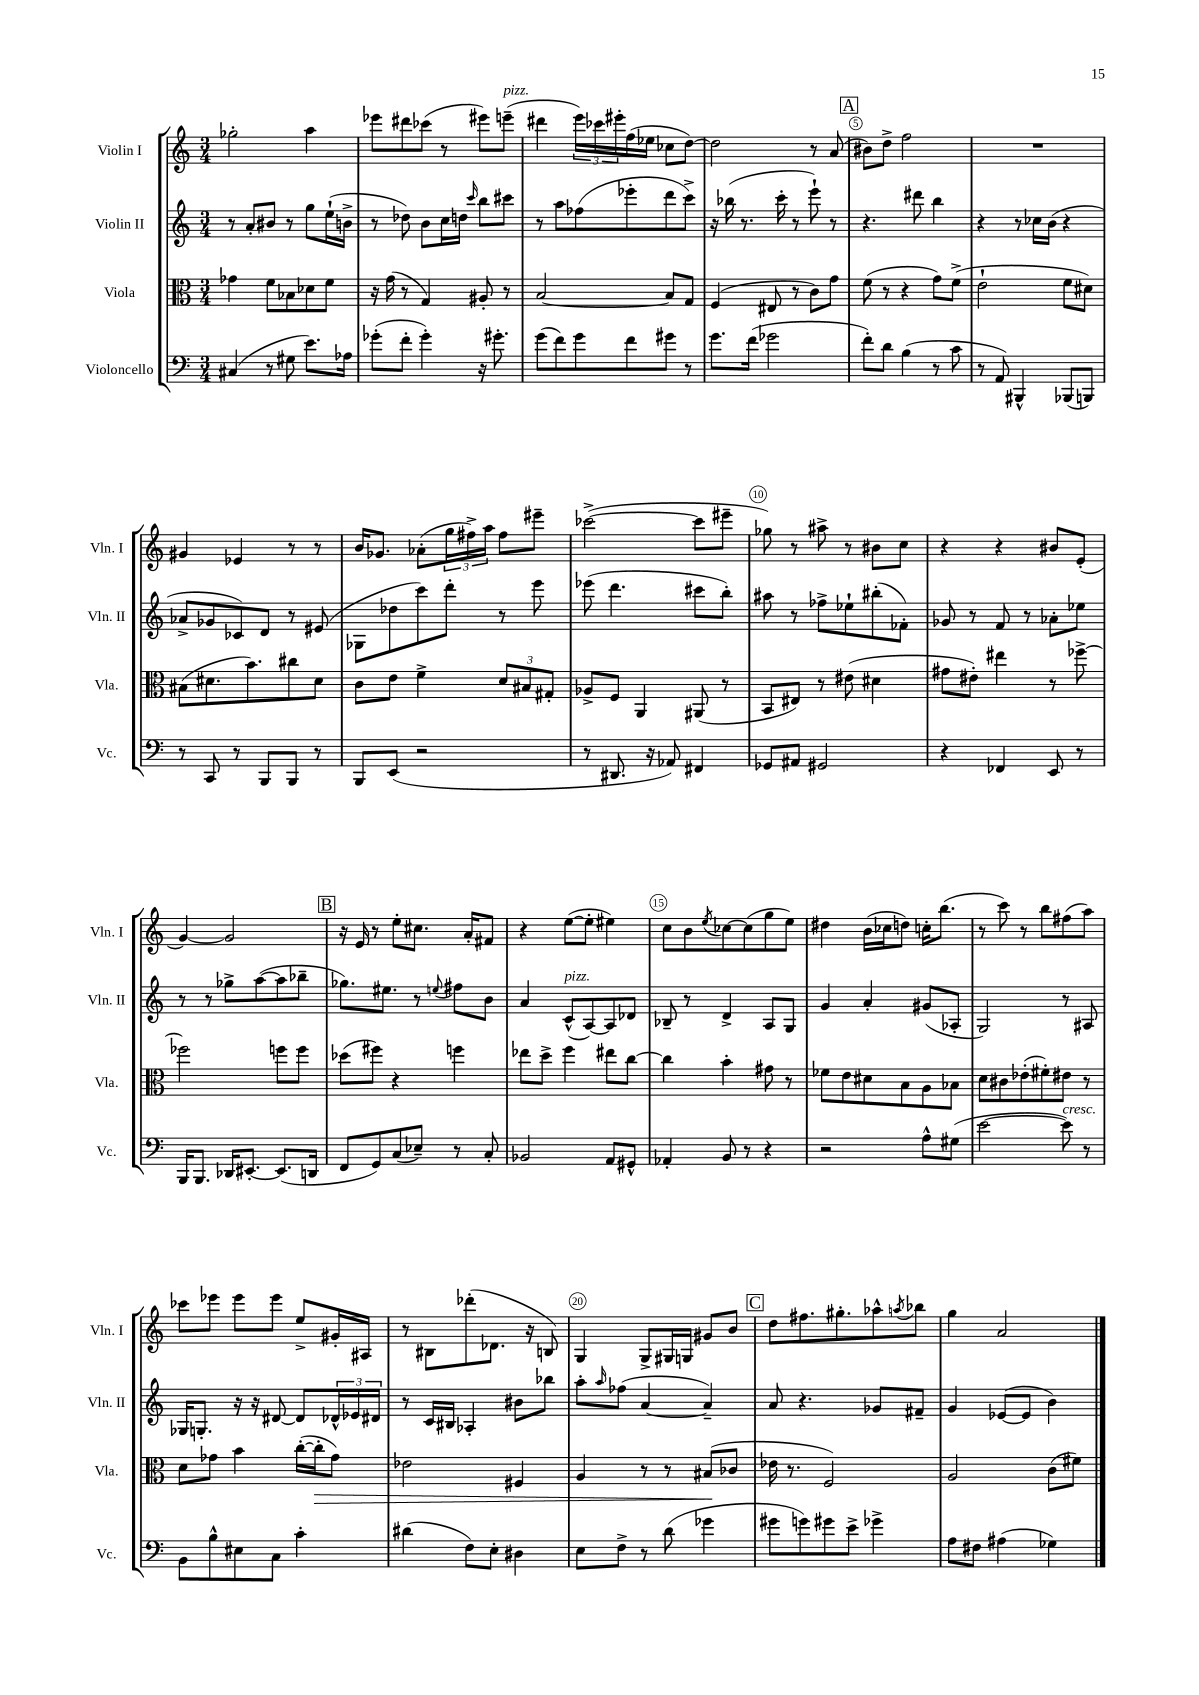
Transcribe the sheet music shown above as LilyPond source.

<<
\new StaffGroup <<
\new Staff = "s0" \with { instrumentName = "Violin I" shortInstrumentName = "Vln. I" } {
    \clef treble \key c \major \numericTimeSignature \time 3/4
    ges''2-. a''4 |
    ees'''8 dis'''8 ces'''8( r8 eis'''8) e'''8--^\markup { \italic "pizz." }( |
    dis'''4 \tuplet 3/2 { e'''16) ces'''16 eis'''16-. } f''16( ees''16 ces''8 d''8~) |
    d''2 r8 a'8( |
    \mark \markup { \box "A" } bis'8) d''8-> f''2 |
    R2. |
    gis'4 ees'4 r8 r8 |
    b'16 ges'8. aes'8-.( \tuplet 3/2 { g''16 fis''16->) a''16 } fis''8 eis'''8-- |
    ces'''2~->( ces'''8 eis'''8-- |
    ges''8) r8 ais''8-> r8 bis'8 c''8 |
    r4 r4 bis'8 e'8-.( |
    g'4~) g'2 |
    \mark \markup { \box "B" } r16 e'16 r8 e''8-. cis''8. a'16-. fis'8 |
    r4 e''8~( e''8-. eis''4) |
    c''8 b'8 \acciaccatura { e''8 } ces''8~ ces''8( g''8 e''8) |
    dis''4 b'16( ces''16 d''8) c''16-. b''8.( |
    r8 c'''8) r8 b''8 fis''8( a''8) |
    ces'''8 ees'''8 ees'''8 ees'''8 e''8-> gis'16-. ais16 |
    r8 bis8 des'''8-.( des'8. r16 b8) |
    g4 g8-> gis16 g16 gis'8 b'8 |
    \mark \markup { \box "C" } d''8 fis''8. gis''8.-. aes''8-^ \acciaccatura { a''8 } bes''8 |
    g''4 a'2 \bar "|." |
}
\new Staff = "s1" \with { instrumentName = "Violin II" shortInstrumentName = "Vln. II" } {
    \clef treble \key c \major \numericTimeSignature \time 3/4
    r8 a'8-. bis'8 r8 g''8 e''16-!( b'16-> |
    r8 des''8) b'8 c''16 d''16 \grace { c'''16 } b''8 cis'''8 |
    r8 a''8 fes''8( ees'''8-. d'''8 c'''8->) |
    r16 bes''16( r8. c'''16-. r8 e'''8-!) r8 |
    \mark \markup { \box "A" } r4. dis'''8 b''4 |
    r4 r8 ces''16 b'16( r4 |
    aes'8-> ges'8 ces'8) d'8 r8 eis'8( |
    ges8 des''8 c'''8) d'''8-. r8 e'''8 |
    ees'''8( d'''4. cis'''8 b''8-.) |
    ais''8 r8 fes''8-> ees''8-! bis''8-.( fes'8-.) |
    ges'8 r8 f'8 r8 aes'8-. ees''8 |
    r8 r8 ges''8-> a''8~( a''8 bes''8-- |
    \mark \markup { \box "B" } ges''8.) eis''8. r8 \appoggiatura { e''8 } fis''8 b'8 |
    a'4 c'8-^^\markup { \italic "pizz." }( a8~) a8 des'8 |
    bes8-- r8 d'4-> a8 g8 |
    g'4 a'4-. gis'8( aes8-. |
    g2) r8 ais8 |
    ges16 g8.-. r16 r16 dis'8~ dis'8 \tuplet 3/2 { des'16-^ ees'16 dis'16 } |
    r8 c'16 bis16 aes4-. bis'8 bes''8 |
    a''8-. \grace { a''16 } fes''8( a'4~ a'4--) |
    \mark \markup { \box "C" } a'8 r4. ges'8 fis'8-- |
    g'4 ees'8~( ees'8 b'4) \bar "|." |
}
\new Staff = "s2" \with { instrumentName = "Viola" shortInstrumentName = "Vla." } {
    \clef alto \key c \major \numericTimeSignature \time 3/4
    ges'4 f'8 bes8 des'8 f'8 |
    r16 g'16( r8 g4) ais8-. r8 |
    b2~ b8 g8 |
    f4( eis8 r8 c'8) g'8 |
    \mark \markup { \box "A" } f'8( r8 r4 g'8) f'8->( |
    e'2-! f'8 dis'8) |
    bis8( dis'8. b'8.) cis''8 dis'8 |
    c'8 e'8 f'4-> \tuplet 3/2 { d'8 bis8 gis8-. } |
    aes8-> f8 a,4 ais,8( r8 |
    b,8 eis8) r8 eis'8( dis'4 |
    gis'8 eis'8-.) eis''4 r8 fes''8~-> |
    fes''2 f''8 f''8 |
    \mark \markup { \box "B" } des''8( fis''8) r4 f''4 |
    ees''8 d''8-> f''4 eis''8 c''8~ |
    c''4 b'4-. gis'8 r8 |
    fes'8 e'8 dis'8 b8 a8 bes8 |
    d'8 cis'8 ees'8-.( fis'8-.) eis'8 r8 |
    d'8 ges'8 b'4 c''16~-.( c''16-.\> ges'8) |
    ees'2 fis4 |
    a4 r8 r8 bis8\!( ces'8 |
    \mark \markup { \box "C" } ees'16 r8. f2) |
    a2 c'8( fis'8) \bar "|." |
}
\new Staff = "s3" \with { instrumentName = "Violoncello" shortInstrumentName = "Vc." } {
    \clef bass \key c \major \numericTimeSignature \time 3/4
    cis4( r8 gis8 e'8.) aes16 |
    ges'8-.( f'8-. ges'4-.) r16 gis'8.-. |
    g'8( f'8) g'8 f'8 gis'8 r8 |
    g'8. f'16( ges'2 |
    \mark \markup { \box "A" } f'8-.) d'8 b4( r8 c'8 |
    r8 a,8) bis,,4-^ bes,,8( b,,8) |
    r8 c,8 r8 b,,8 b,,8 r8 |
    b,,8 e,8( r2 |
    r8 dis,8. r16 aes,8) fis,4 |
    ges,8 ais,8 gis,2 |
    r4 fes,4 e,8 r8 |
    b,,16 b,,8. des,16 eis,8.~-. eis,8.( d,16 |
    \mark \markup { \box "B" } f,8 g,8) c8( ees8--) r8 c8-. |
    bes,2 a,8 gis,8-^ |
    aes,4-. b,8 r8 r4 |
    r2 a8-^ gis8( |
    e'2~ e'8^\markup { \italic "cresc." }) r8 |
    b,8 b8-^ eis8 c8 c'4-. |
    dis'4( f8) e8-. dis4 |
    e8 f8-> r8 d'8( ges'4 |
    \mark \markup { \box "C" } gis'8 g'8) gis'8 e'8-> ges'4-> |
    a8 fis8 ais4( ges4) \bar "|." |
}
>>
>>
\layout { \context { \Score \override BarNumber.break-visibility = ##(#f #t #t) barNumberVisibility = #(every-nth-bar-number-visible 5) \override BarNumber.stencil = #(make-stencil-circler 0.1 0.3 ly:text-interface::print) } }
